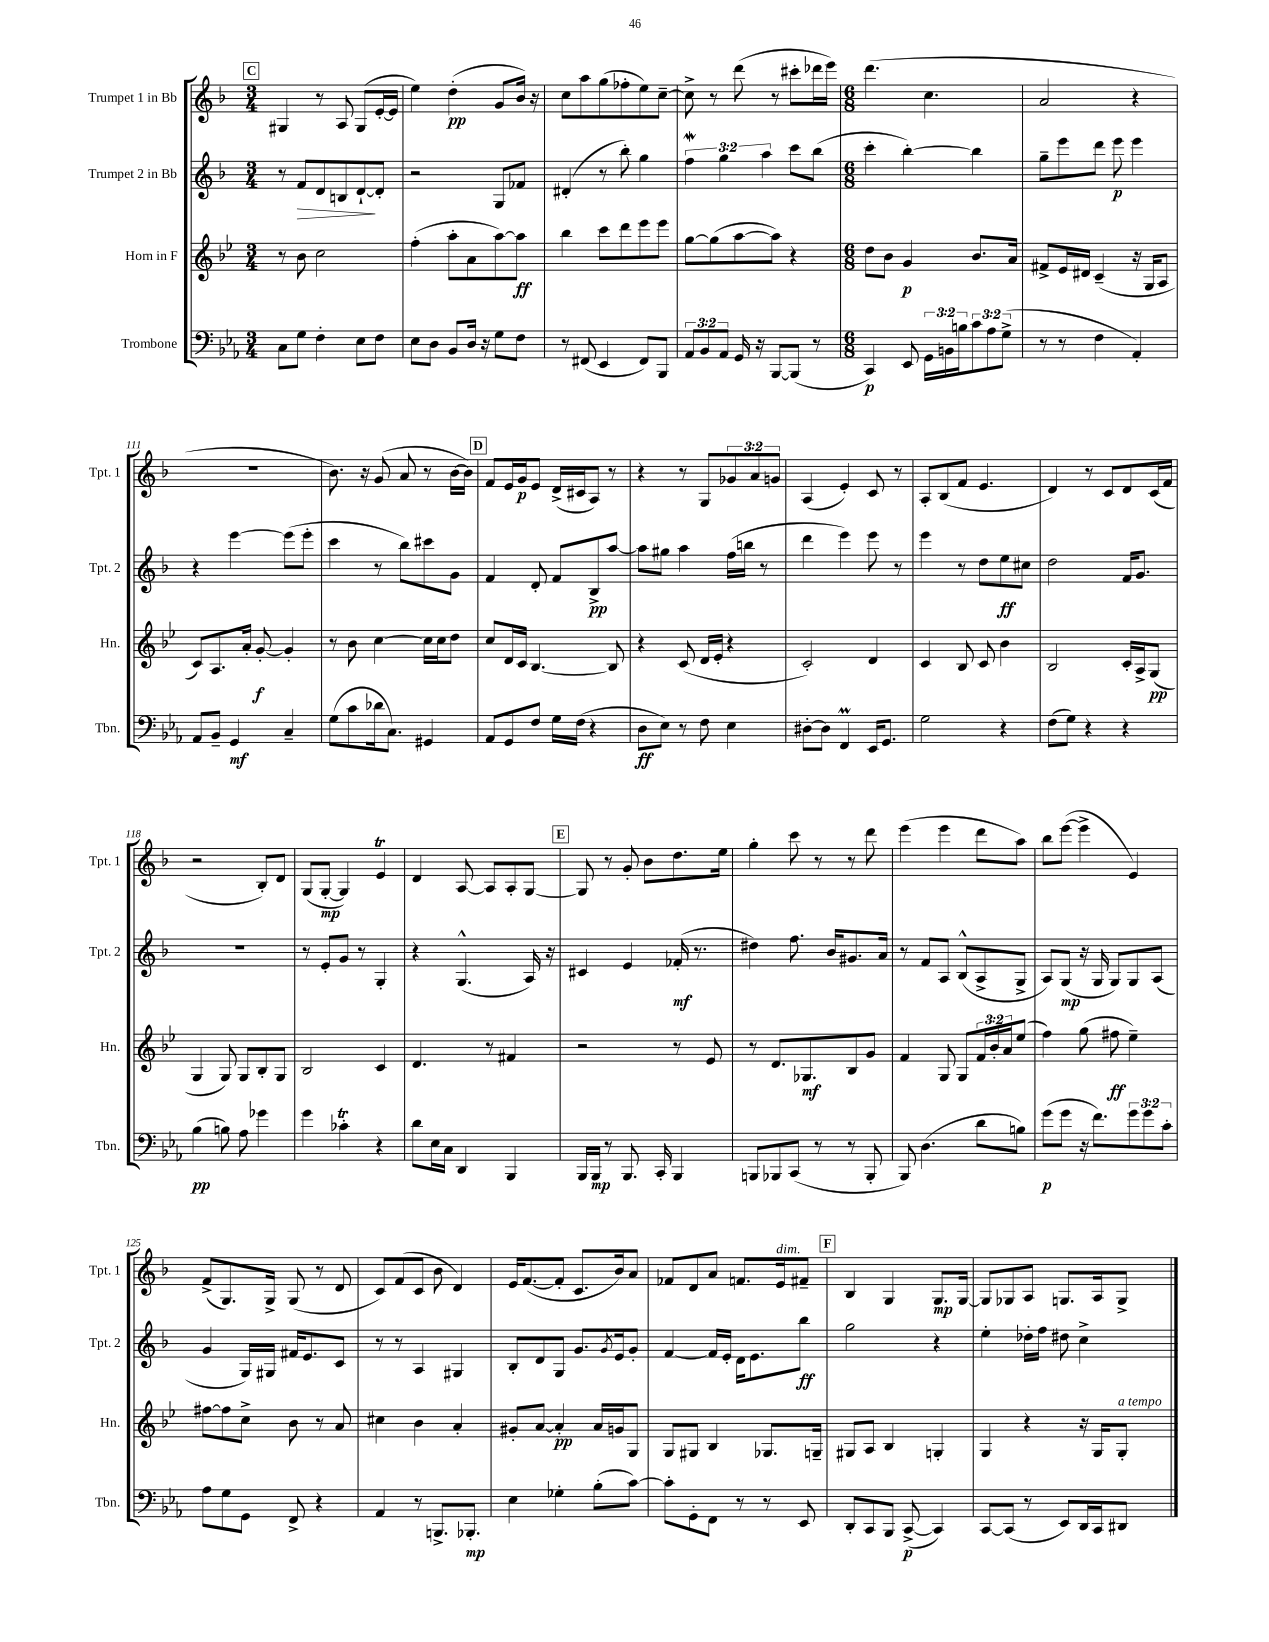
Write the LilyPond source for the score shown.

<<
\new StaffGroup <<
\new Staff = "s0" \with { instrumentName = "Trumpet 1 in Bb" shortInstrumentName = "Tpt. 1" } {
    \clef treble \key f \major \numericTimeSignature \time 3/4 \override Staff.TupletNumber.text = #tuplet-number::calc-fraction-text
    \mark \markup { \box "C" } gis4 r8 a8 gis8( e'16~-. e'16 |
    e''4) d''4-.\pp( g'8 bes'16) r16 |
    c''8 a''8 g''8( fes''8-. e''8) c''8~-- |
    c''8-> r8 d'''8( r8 cis'''8-. des'''16 e'''16) |
    \numericTimeSignature \time 6/8 d'''4.( c''4. |
    a'2 r4 |
    R2. |
    bes'8.) r16 g'8( a'8 r8 bes'16~ bes'16) |
    \mark \markup { \box "D" } f'8 e'16 g'16\p e'8 d'16->( cis'16 a8) r8 |
    r4 r8 g8 \tuplet 3/2 { ges'8 a'8 g'8 } |
    a4( e'4-.) c'8 r8 |
    a8-. bes8( f'8 e'4. |
    d'4) r8 c'8 d'8 c'16( f'16 |
    r2 bes8-.) d'8 |
    g8( g8~-.\mp g4) e'4\trill |
    d'4 a8~ a8 a8-. g8~ |
    \mark \markup { \box "E" } g8 r8 g'8-. bes'8 d''8. e''16 |
    g''4-. c'''8 r8 r8 d'''8 |
    e'''4( e'''4 d'''8 a''8) |
    bes''8 e'''8~( e'''4-> e'4) |
    f'8->( g8.) g16-> g8( r8 d'8 |
    c'8) f'8( c'8 bes'8 d'4) |
    e'16 f'8.~( f'8-. c'8. bes'16) a'8 |
    fes'8 d'8 a'8 f'8. e'16^\markup { \italic "dim." } fis'8-- |
    \mark \markup { \box "F" } bes4 g4 g8.\mp g16~ |
    g8 ges8 a8 g8. a16 g8-> \bar "|." |
}
\new Staff = "s1" \with { instrumentName = "Trumpet 2 in Bb" shortInstrumentName = "Tpt. 2" } {
    \clef treble \key f \major \numericTimeSignature \time 3/4 \override Staff.TupletNumber.text = #tuplet-number::calc-fraction-text
    \mark \markup { \box "C" } r8 f'8\> d'8 b8 d'8~-!\! d'8-. |
    r2 g8 fes'8 |
    dis'4-.( r8 bes''8-.) g''4 |
    \tuplet 3/2 { f''4\mordent g''4 a''4 } c'''8 bes''8( |
    \numericTimeSignature \time 6/8 c'''4-. bes''4~-.) bes''4 |
    g''8-- e'''8 d'''8 e'''8\p e'''4 |
    r4 e'''4~ e'''8( e'''8-. |
    c'''4 r8 bes''8) cis'''8 g'8 |
    \mark \markup { \box "D" } f'4 d'8-. f'8 bes8->\pp a''8~ |
    a''8 gis''8 a''4 f''16( b''16 r8 |
    d'''4 e'''4) e'''8 r8 |
    e'''4 r8 d''8 e''8\ff cis''8 |
    d''2 f'16 g'8. |
    R2. |
    r8 e'8-. g'8 r8 g4-. |
    r4 g4.-^( a16) r16 |
    \mark \markup { \box "E" } cis'4 e'4 fes'16-.\mf( r8. |
    dis''4) f''8. bes'16 gis'8. a'16 |
    r8 f'8 a8 bes8-^( a8-> g8-> |
    a8) g8\mp( r16 g16 g8) g8 a8( |
    g'4 g16) gis16 fis'16 e'8. c'8 |
    r8 r8 a4 gis4 |
    bes8-. d'8 g8 g'8. \acciaccatura { g'8 } e'16 g'8-. |
    f'4~ f'16 e'16-. d'16 e'8. bes''8\ff |
    \mark \markup { \box "F" } g''2 r4 |
    e''4-. des''16-. f''16 dis''8 c''4-> \bar "|." |
}
\new Staff = "s2" \with { instrumentName = "Horn in F" shortInstrumentName = "Hn." } {
    \clef treble \key bes \major \numericTimeSignature \time 3/4 \override Staff.TupletNumber.text = #tuplet-number::calc-fraction-text
    \mark \markup { \box "C" } r8 bes'8 c''2 |
    f''4-.( a''8-. a'8 a''8~) a''8\ff |
    bes''4 c'''8 d'''8 ees'''8 ees'''8 |
    g''8~ g''8( a''8~ a''8) r4 |
    \numericTimeSignature \time 6/8 d''8 bes'8 g'4\p bes'8. a'16 |
    fis'8-> ees'16 dis'16 c'4--( r16 g16 a8 |
    c'8) a8. a'16-. g'8~-.\f g'4-. |
    r8 bes'8 c''4~ c''16 c''16 d''8 |
    \mark \markup { \box "D" } c''8 d'16 c'16 bes4.~ bes8 |
    r4 c'8( d'16 ees'16-. r4 |
    c'2-.) d'4 |
    c'4 bes8 c'8 bes'4 |
    bes2 c'16-. a16-> g8\pp( |
    g4 g8) g8 bes8-. g8 |
    bes2 c'4 |
    d'4. r8 fis'4 |
    \mark \markup { \box "E" } r2 r8 ees'8 |
    r8 d'8. ges8.\mf bes8 g'8 |
    f'4 g8 g8 \tuplet 3/2 { f'16 bes'16-. a'16 } ees''8( |
    f''4) g''8( fis''8\ff ees''4--) |
    fis''8~ fis''8 c''8-> bes'8 r8 a'8 |
    cis''4 bes'4 a'4-. |
    gis'8-. a'8~ a'4-.\pp a'16 g'16 g8 |
    g8 gis8 bes4 ges8. g16-- |
    \mark \markup { \box "F" } gis8 a8 bes4 g4-. |
    g4 r4 r16 g16 g8-.^\markup { \italic "a tempo" } \bar "|." |
}
\new Staff = "s3" \with { instrumentName = "Trombone" shortInstrumentName = "Tbn." } {
    \clef bass \key ees \major \numericTimeSignature \time 3/4 \override Staff.TupletNumber.text = #tuplet-number::calc-fraction-text
    \mark \markup { \box "C" } c8 g8 f4-. ees8 f8 |
    ees8 d8 bes,8 d16 r16 g8 f8 |
    r8 fis,8( ees,4 fis,8) bes,,8 |
    \tuplet 3/2 { aes,8 bes,8 aes,8 } g,16 r16 bes,,8~ bes,,8( r8 |
    \numericTimeSignature \time 6/8 c,4\p) ees,8 \tuplet 3/2 { g,16 b,16 b16 } \tuplet 3/2 { c'8 aes8 g8->( } |
    r8 r8 f4 aes,4-.) |
    aes,8 bes,8-- g,4\mf c4-- |
    g8( c'8 des'16 c8.) gis,4 |
    \mark \markup { \box "D" } aes,8 g,8 f8 g16 f16( r4 |
    d8\ff ees8) r8 f8 ees4 |
    dis8~-. dis8 f,4\prall ees,16 g,8. |
    g2 r4 |
    f8( g8) r4 r4 |
    bes4\pp( b8) aes8 ges'4 |
    g'4 ces'4-.\trill r4 |
    d'8 ees16 c16 d,4 bes,,4 |
    \mark \markup { \box "E" } bes,,16 bes,,16\mp r8 bes,,8. c,16-. bes,,4 |
    b,,8 bes,,8 c,8( r8 r8 bes,,8-. |
    bes,,8) d4.( d'8 b8) |
    g'8\p( g'8 r16 f'8.) \tuplet 3/2 { g'8 g'8 c'8-. } |
    aes8 g8 g,8 f,8-> r4 |
    aes,4 r8 b,,8.-> bes,,8.-.\mp |
    ees4 ges4-. bes8-.( c'8~) |
    c'8-. g,8-. f,8 r8 r8 ees,8 |
    \mark \markup { \box "F" } d,8-. c,8 bes,,8 c,8~->\p( c,4) |
    c,8~ c,8( r8 ees,8) d,16 c,16 dis,8 \bar "|." |
}
>>
>>
\layout { \context { \Score currentBarNumber = #105 } }
